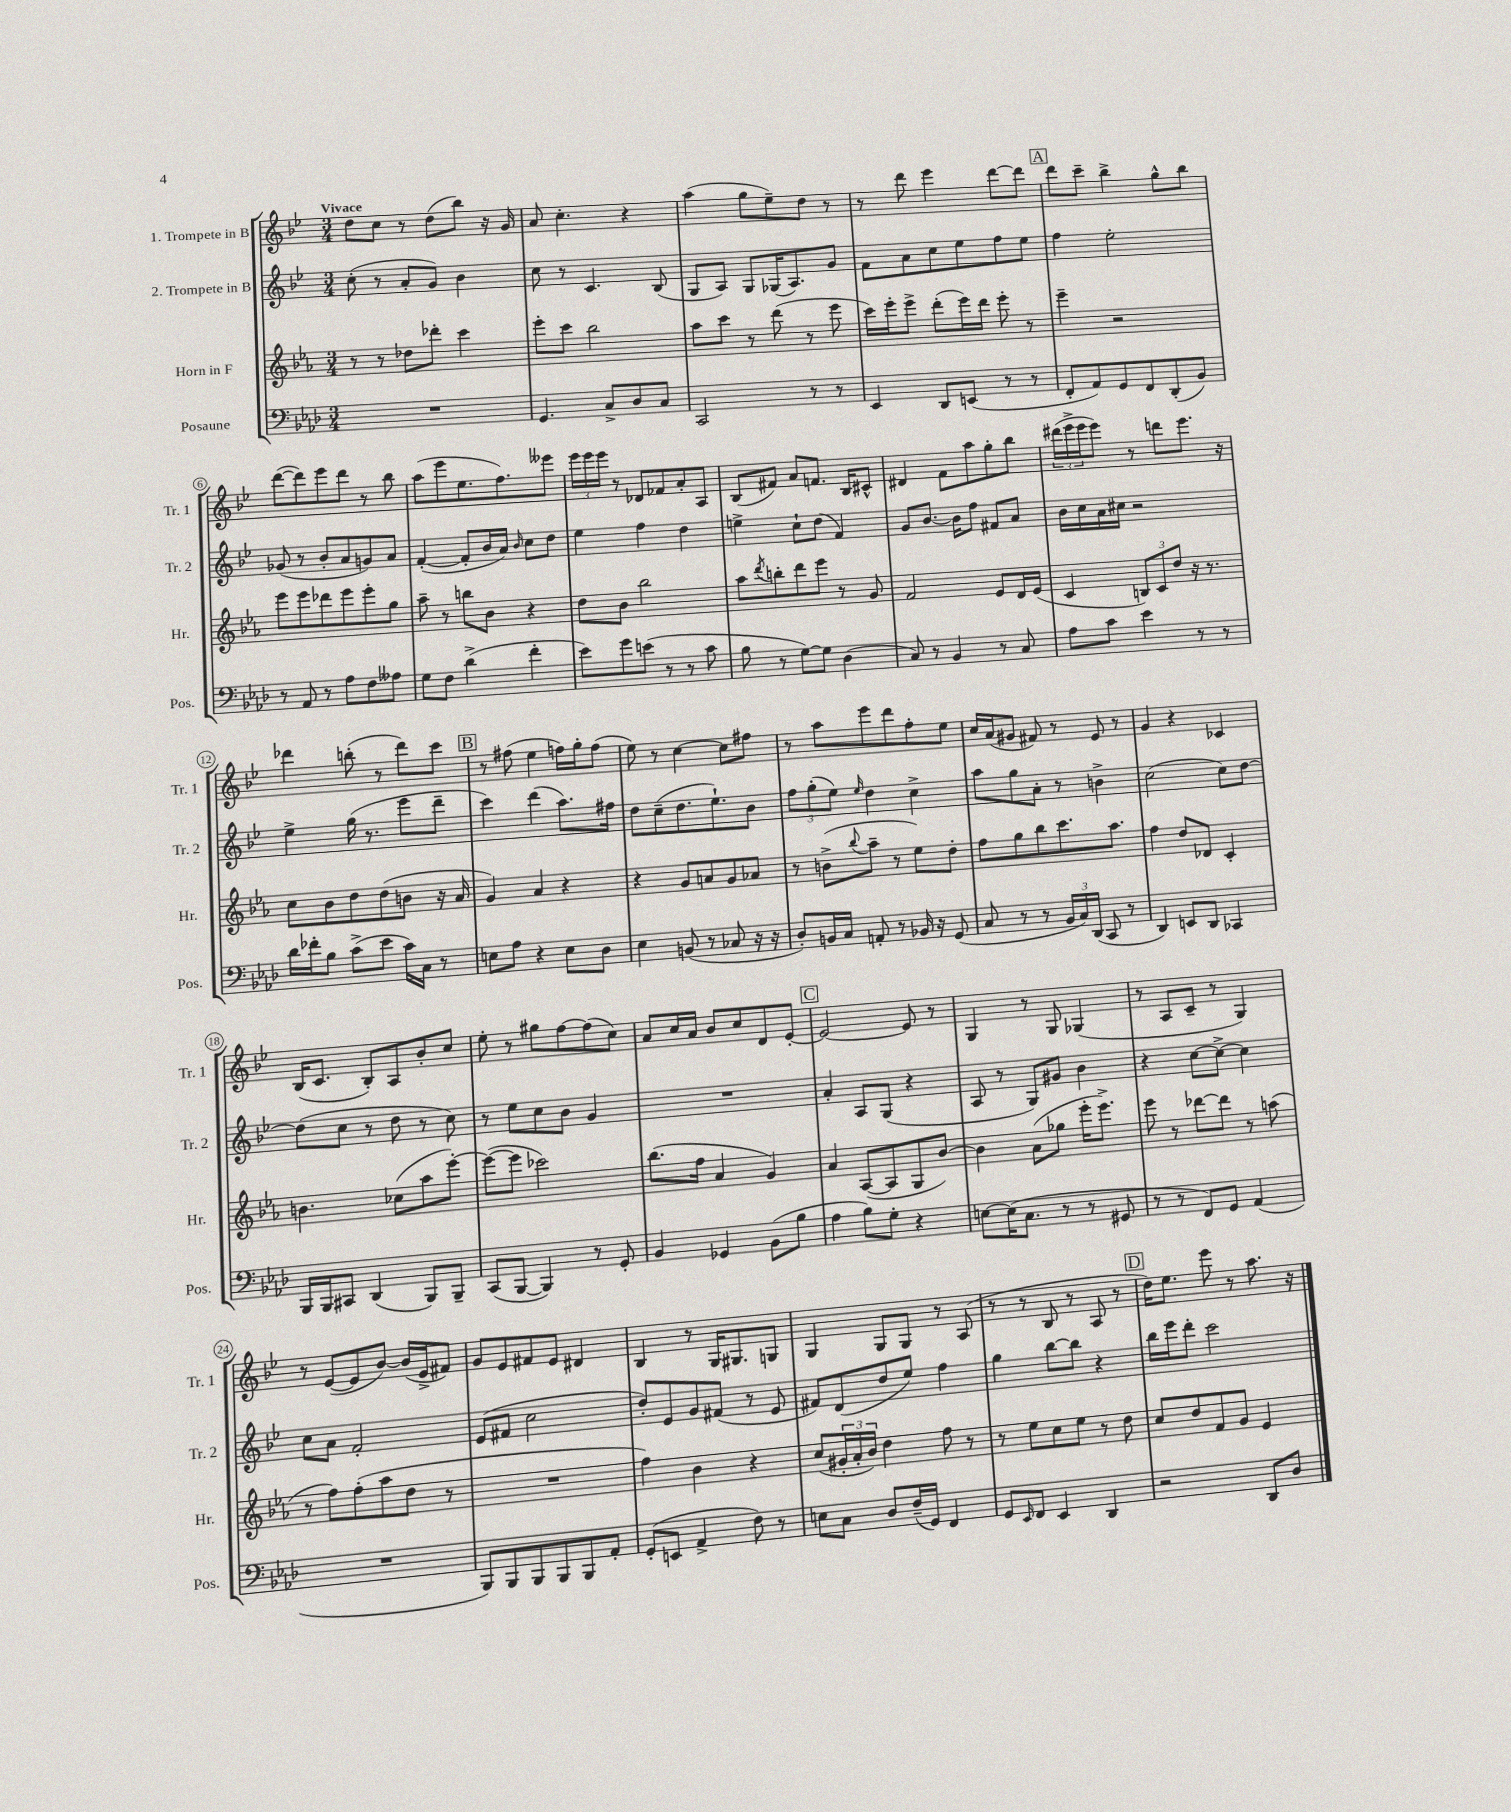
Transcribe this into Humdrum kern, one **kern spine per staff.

**kern	**kern	**kern	**kern
*staff4	*staff3	*staff2	*staff1
*clefF4	*clefG2	*clefG2	*clefG2
*k[b-e-a-d-]	*k[b-e-a-]	*k[b-e-]	*k[b-e-]
*M3/4	*M3/4	*M3/4	*M3/4
2.r	8r	(8cc'	8dd
.	8r	8r	8cc
.	8dd-	8a'	8r
.	8ddd-'	8g)	(8dd
.	4ccc	4b-	8bb-)
.	.	.	16r
.	.	.	16g
=	=	=	=
4.GG	8eee-'	8cc	8a
.	8ccc	8r	4.cc'
.	2bb-	4.c	.
8C^	.	.	.
8D-	.	.	4r
8C	.	(8B-	.
=	=	=	=
2CC	8aa-	8G	(4aa
.	8ccc	8A)	.
.	8r	8G	8gg
.	(8ddd	(16G-	8ee-~)
.	.	8.A)	.
8r	8r	.	8dd
8r	8eee-	8g	8r
=	=	=	=
4EE-	16ccc)	8f	8r
.	16eee-'	.	.
.	8eee-^	8a	8ddd
8DD-	(8ddd'	8cc	4eee-
(8EE	16eee-)	8ee-	.
.	16ddd	.	.
8r	8eee-'	8ff	[8ddd
8r	8r	8ee-	8ddd]
=	=	=	=
8FF'	4eee-~	4ff	8ddd
8AA-)	.	.	8ccc~
8GG	2r	2ee-'	4bb-^
8FF	.	.	.
(8DD-'	.	.	8gg^^
8BB-)	.	.	8bb-
=	=	=	=
8r	8eee-	(8g-	([8ddd
8AA-	8eee-	8r	8ddd])
8r	8ddd-	8b-'	8eee-
8A-	8eee-	8a	8ddd
8F	8eee-'	8g)	8r
8A--	8gg	8a	8bb-
=	=	=	=
8G	8aa-~	([4f'	(8aa
8F	8r	.	8eee-
(4d-^	8bb	8f']	8.ee-
.	8b-	16b-	.
.	.	16a)	8.ff)
.	.	16qqb-	.
4f'	4r	8cc	.
.	.	8dd	8eee--
=	=	=	=
8e-)	8dd	4ee-	24eee-
.	.	.	24eee-
.	.	.	24eee-
8g	8b-	.	8r
(8e	2bb-	4ff	8d-
8r	.	.	8f-
8r	.	4dd	8a'
8c	.	.	8A
=	=	=	=
8B-	8aa-	4ee^	(8B-
.	8qddd	.	.
8r	8bb'	.	8f#)
[8G)	8ddd	8cc`	8a
8G]	8eee-	(8dd	8.f
(4D-	8r	4f)	.
.	.	.	16B-
.	8g	.	8c#^^
=	=	=	=
8C)	2f	8g	4d#
8r	.	[8.b-	.
4BB-	.	.	8f
.	.	16b-]	.
.	.	8ff	8aa
8r	8e-	8f#	8gg'
8C	16d	8a	8bb-
.	(16e-	.	.
=	=	=	=
8A-	4c	16b-	(24ddd#
.	.	.	24eee-^
.	.	16cc	.
.	.	.	24eee-
8c	.	16a	8eee-)
.	.	16cc#	.
4e-	12B)	2r	8r
.	12c	.	.
.	.	.	8ddd
.	12dd	.	.
8r	16r	.	8.eee-
.	8.r	.	.
8r	.	.	.
.	.	.	16r
=	=	=	=
16d-	8cc	4ee-^	4ddd-
16f-'	.	.	.
8B-	8b-	.	.
(8c^	8dd	(16gg	(8bb'
.	.	8.r	.
8e-	(8dd	.	8r
16c)	8b	8eee-	8ddd-)
16C	.	.	.
8r	16r	8ddd~	8ccc
.	16a-	.	.
=	=	=	=
8E	4g)	4ccc)	8r
8A-	.	.	(8ff#
4r	4a-	(4ddd	4ee-
8E	4r	8.aa)	16ff)
.	.	.	16gg'
8D-	.	.	(8ff
.	.	16ff#	.
=	=	=	=
4E-	4r	8dd	8ee-)
.	.	(8cc~	8r
(8BB	8g	8.dd	[4cc
8r	8a	.	.
.	.	8.ee-`)	.
8C-	8g	.	8cc]
16r	8a-	8b-	8ff#
16r	.	.	.
=	=	=	=
8D-')	8r	12ff	8r
.	.	(12gg'	.
16BB	(8b^	.	8aa
.	.	12ee-)	.
16C	.	.	.
.	8qqbb-	16qqee-	.
8AA'	8aa-~	4dd	8eee-
8r	8r	.	8ddd
16BB-	8ee-)	4cc^	8ff'
16r	.	.	.
(8GG	8dd'	.	8ee-
=	=	=	=
8C	8ff	8aa	16cc
.	.	.	(16a
8r	8gg	8gg	8g#
8r	8bb-	8a'	8f#)
24BB-	8.ccc	8r	8r
24C)	.	.	.
(24DD-	.	.	.
8CC	.	4b^	8e-
.	8.aa-	.	.
8r	.	.	8r
=	=	=	=
4DD-)	4ff	(2cc	4g
8EE	8dd	.	4r
8DD-	8d-	.	.
4CC-	4c'	8cc)	4c-
.	.	[8dd	.
=	=	=	=
16BBB-	4.b	(8dd]	(16B-
16BBB-	.	.	8.c
8CC#	.	8cc	.
(4DD-	.	8r	8B-')
.	(8cc-	8dd	8A
8BBB-)	8aa-	8r	8b-'
8BBB-~	[8eee-')	8cc)	8cc
=	=	=	=
(8CC	(8eee-_	8r	8ee-'
[8BBB-	8eee-]	8ee-	8r
4BBB-])	2ccc-)	8cc	8gg#
.	.	8b-	[8ff
8r	.	4g	(8ff]
8GG'	.	.	8cc)
=	=	=	=
4BB-	(8.bb-	2.r	8a
.	.	.	16cc
.	16ff	.	16a
4GG-	4a-	.	8b-
.	.	.	8cc
(8BB-	4g)	.	8d
8B-	.	.	[8e-'
=	=	=	=
4A-	4a-	4a'	2e-_
8B-)	([8A-	8A	.
8G'	8A-]	(8G	.
4r	8G	4r	8e-]
.	[8b-)	.	8r
=	=	=	=
[8E	4b-]	8A	4G
(16E]	.	8r	.
8.C	.	.	.
.	(8a-	8G)	8r
8r	8gg-	8g#	8G
8r	16eee-'	4b-	(4G-
.	8.eee-^)	.	.
8GG#	.	.	.
=	=	=	=
8r	8eee-	4r	8r
8r	8r	.	8A
8FF)	[8ddd-	[8cc	8c~
8GG	8ddd-]	8cc^_	8r
(4AA-	8r	4cc]	4G)
.	(8aa	.	.
=	=	=	=
2.r	8r	8cc	8r
.	8ff)	8a	([8e-
.	(8ff'	2f'	8e-]
.	8aa-	.	[8b-)
.	8dd	.	(16b-]
.	.	.	16e-^
.	8r	.	8f#)
=	=	=	=
8BBB-)	2.r	(8e-	8g
8BBB-	.	8f#	8e-
8BBB-	.	2cc	8f#
8BBB-	.	.	8e-
8BBB-	.	.	4d#
8AA-'	.	.	.
=	=	=	=
(8GG'	4ff)	8dd')	4B-
8EE	.	8e-	.
4AA-^	4b-	8g	8r
.	.	(8f#	16G
.	.	.	8.G#
8F)	4r	8r	.
8r	.	8e-	8G
=	=	=	=
8E	(8cc	8f#)	4G
8C	24g#'	(8d	.
.	24a-'	.	.
.	24b-)	.	.
8D-	4dd	8dd	8G
(16F~	.	8ee-)	8G
16GG)	.	.	.
4FF	8ff	4ff	8r
.	8r	.	(8A
=	=	=	=
8GG	8r	4gg	8r
16qqEE-	.	.	.
8FF	8ee-	.	8r
4EE-	8cc	[8bb-	8B-
.	8ee-	8bb-]	8r
4DD-	8r	4r	8A
.	8dd	.	8r
=	=	=	=
2r	8cc	16bb-	16dd)
.	.	16eee-	8.ee-
.	8dd	8ddd'	.
.	8f	2ccc	8eee-
.	8g	.	8r
8DD-	4e-	.	8.aa
8D-	.	.	.
.	.	.	16r
==	==	==	==
*-	*-	*-	*-
